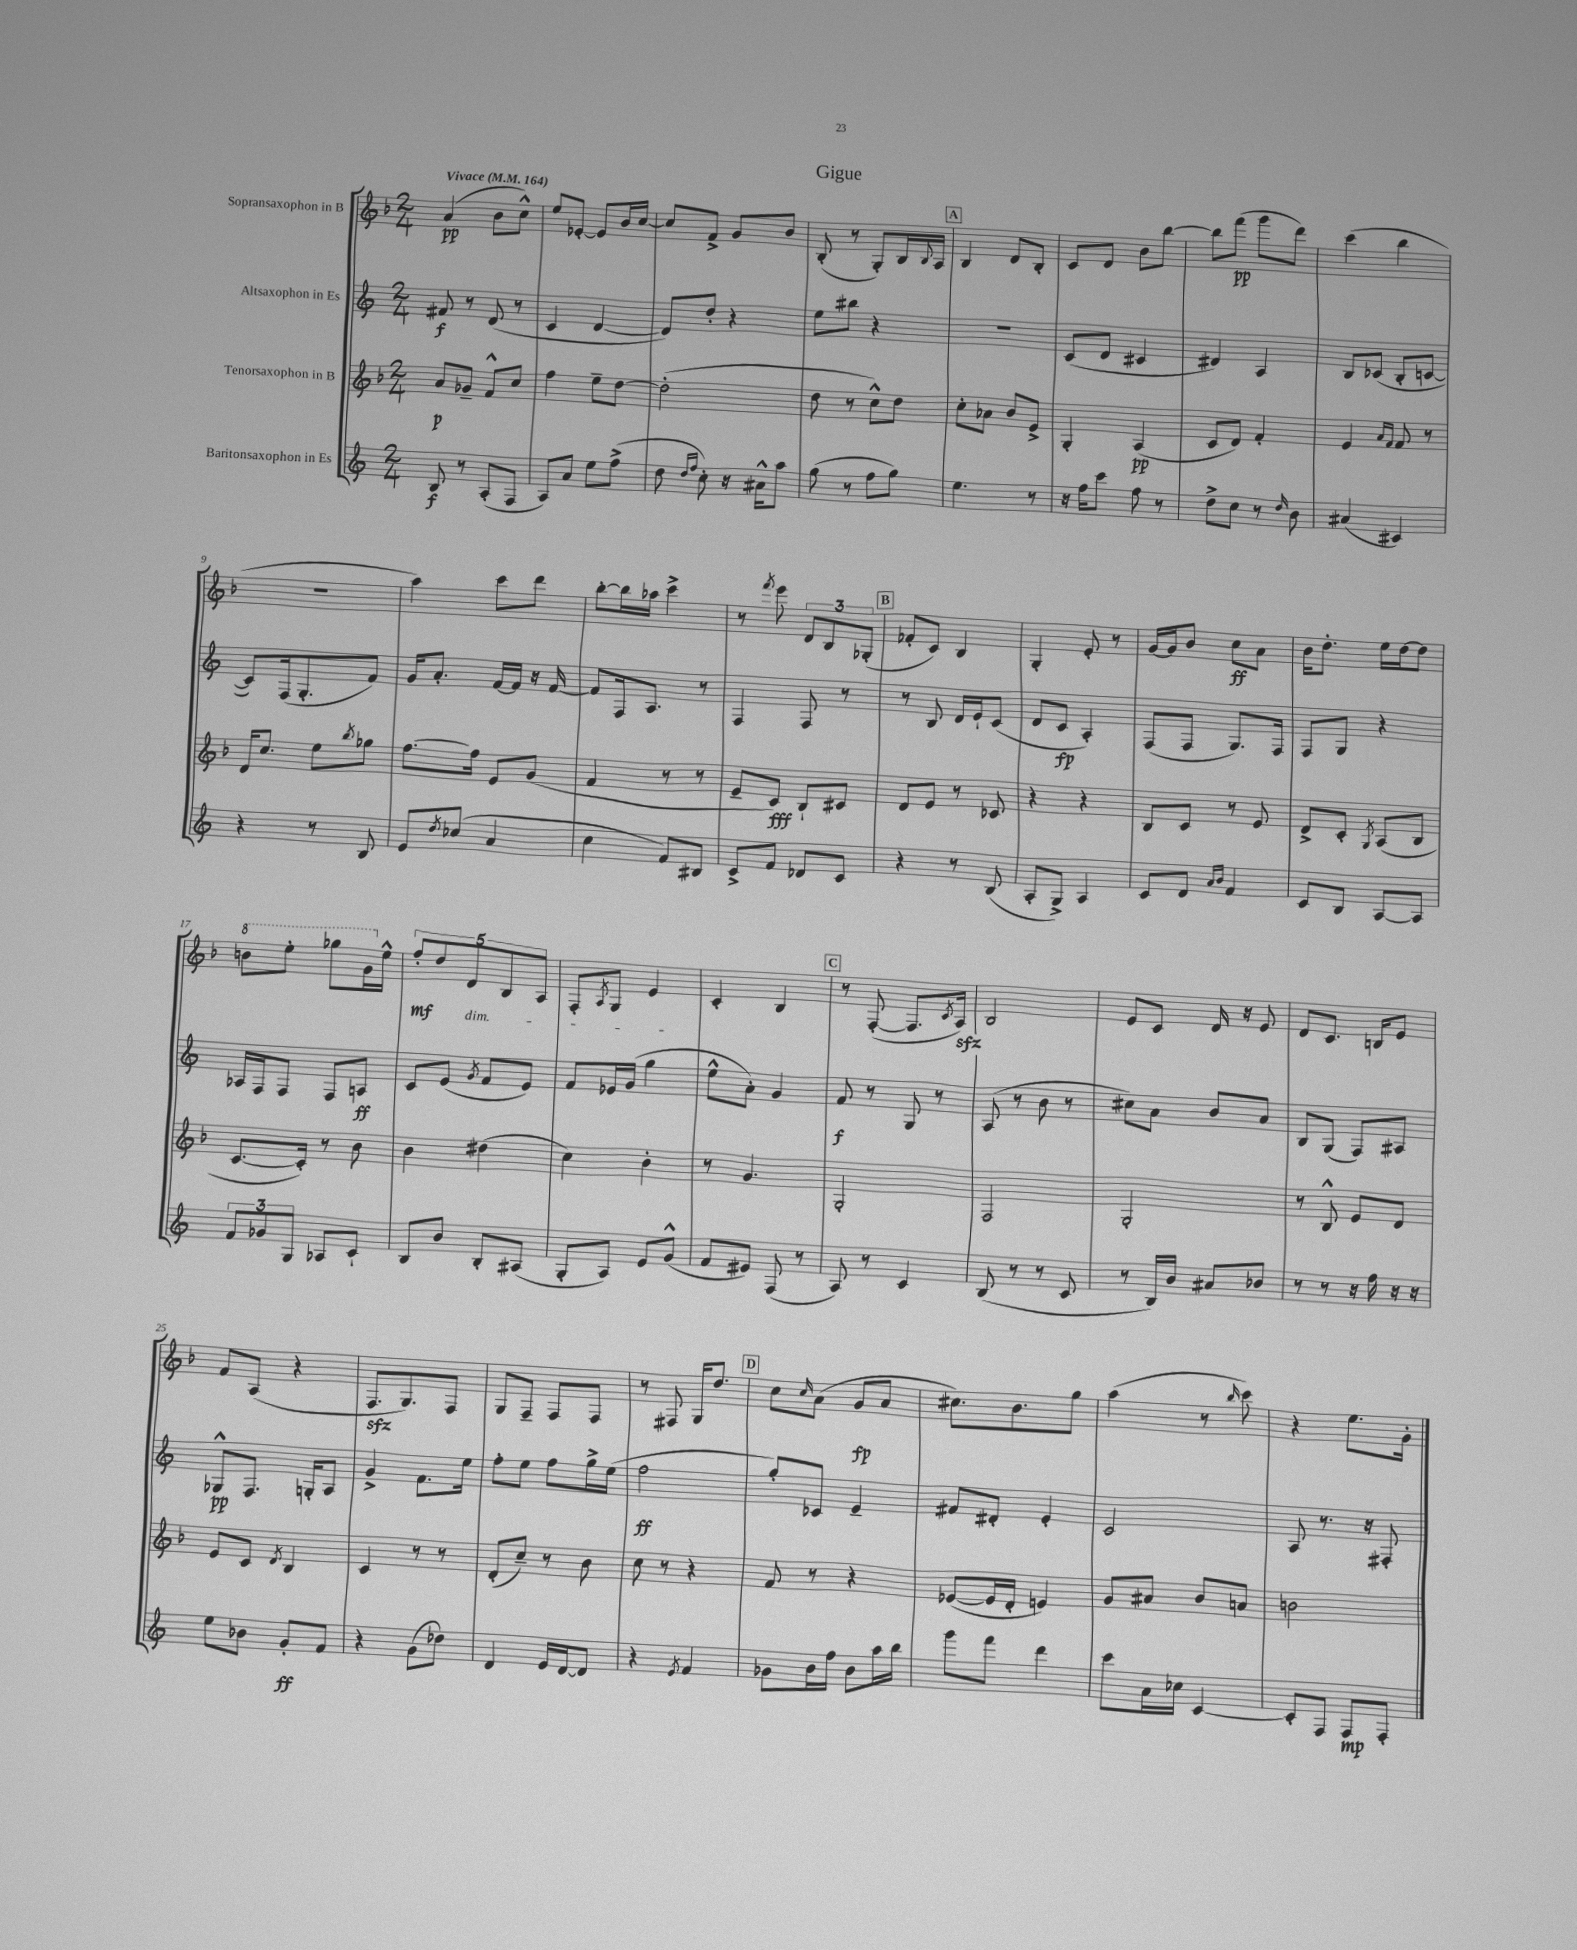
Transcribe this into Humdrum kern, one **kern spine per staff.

**kern	**kern	**kern	**kern
*staff4	*staff3	*staff2	*staff1
*clefG2	*clefG2	*clefG2	*clefG2
*k[]	*k[b-]	*k[]	*k[b-]
*M2/4	*M2/4	*M2/4	*M2/4
*MM164	*MM164	*MM164	*MM164
8B/	8a/L	8f#/	(4a/
8r	8g-~/J	8r	.
(8A'/L	8f^^/L	(8d/	8b-\L
8F/J	8cc/J	8r	8cc^^\J)
=	=	=	=
8A/L)	4ff\	4c/	8ee/L
8a/J	.	.	[8e-'/J
8ee\L	8ee~\L	[4d/	8e-/]L
(8ff^\J	[8dd\J	.	16b-/L
.	.	.	[16cc/JJ
=	=	=	=
8dd\	(2dd'\]	8d/]L)	8cc/]L
16qqdd/LL	.	.	.
16qqff/JJ	.	.	.
8cc'\)	.	8dd'/J	8f^/J
16r	.	4r	8g/L
16a#^^\LK	.	.	.
8aa\J	.	.	8b-/J
=	=	=	=
(8gg\	8dd\	8ee\L	(8B-'/
8r	8r	8bb#\J	8r
8ff\L	8cc^^\L)	4r	8G'/L)
8gg\J)	8dd\J	.	16B-/L
.	.	.	8qqB-/
.	.	.	16A/JJ
=	=	=	=
4.ee\	8cc'\L	2r	4B-/
.	8a-\J	.	.
.	8b-/L	.	8d/L
8r	8e^/J	.	8B-'/J
=	=	=	=
16r	4G'/	(8c/L	8c/L
16ff\LK	.	.	.
8ccc\J	.	8d/J	8d/J
8ff\	(4A/	4c#/	8b-\L
8r	.	.	[8bb-\J
=	=	=	=
8dd^\L	8c/L	4d#/)	8bb-\]L
8cc\J	8d/J)	.	(8fff\J
8r	4f'/	4A/	8ggg\L
16qqdd/	.	.	.
8b\	.	.	8ddd\J)
=	=	=	=
(4a#/	4e/	8B/L	(4ccc\
.	.	(8c-/J	.
.	16qqa/LL	.	.
.	16qqf/JJ	.	.
4c#/)	8f/	8B'/L	4bb-\
.	8r	[8c/J	.
=	=	=	=
4r	16d/LK	8c/]L)	2r
.	8.cc/J	.	.
.	.	(16F/k	.
.	.	8.G'/	.
8r	8ee\L	.	.
.	8qbb-/	.	.
8B/	8gg-\J	8f/J)	.
=	=	=	=
8e/L	[8.ff\L	16g/LK	4aa\)
.	.	8.a'/J	.
8qdd/	.	.	.
(8cc-/J	.	.	.
.	16ff\]Jk	.	.
4a/	8e/L	[16f/LL	8ccc\L
.	.	16f/]JJ	.
.	(8g/J	16r	8ddd\J
.	.	[16f/	.
=	=	=	=
4cc\	4f/	8f/]L	[8bb-'\L
.	.	16F/k	16bb-\]L
.	.	8.A/J	16aa-\JJ
8f/L)	8r	.	4ccc^\
8B#/J	8r	8r	.
=	=	=	=
8c^/L	8e~/L	4F/	8r
.	.	.	8qfff/
8f/J	8c/J)	.	8eee\
8d-/L	8B-`/L	8F/	12d/L
.	.	.	12B-/
8c/J	8c#/J	8r	.
.	.	.	(12G-'/J
=	=	=	=
4r	8d/L	8r	8f-'/L
.	8e/J	8B/	8c/J)
8r	8r	16d/LL	4B-/
.	.	16e`/J	.
(8B/	8c-/	(8c/J	.
=	=	=	=
8A'/L	4r	8d/L	4G'/
8G^/J)	.	8c/J	.
4A/	4r	4A'/)	8e'/
.	.	.	8r
=	=	=	=
8c/L	8B-/L	(8F/L	[16g/LL
.	.	.	16g/]J
8d/J	8c/J	8F/J	8b-/J
16qqa/LL	.	.	.
16qqb/JJ	.	.	.
4f/	8r	8.G/L)	8cc\L
.	8e/	.	8a\J
.	.	16F/Jk	.
=	=	=	=
8c/L	8d^/L	8F/L	16b-\LK
.	.	.	8.dd'\J
8B/J	8c'/J	8G/J	.
.	8qG/	.	.
[8A/L	(8A/L	4r	16ee\LL
.	.	.	[16dd\J
8A/]J	8B-/J	.	8dd\]J
=	=	=	=
12f/L	[8.c/L	16A-/LL	8bb\L
.	.	16F/J	.
12g-/	.	.	.
.	.	8F/J	8eee'\J
12G/J	.	.	.
.	16c'/]Jk)	.	.
8A-/L	8r	8F/L	8ggg-\L
8c`/J	8b-\	8A/J	16gg\L
.	.	.	16ee^^\JJ
=	=	=	=
8B/L	4b-\	8c/L	10ff'/L
.	.	.	10dd/
8b/J	.	(8e/J	.
.	.	.	10d/
.	.	8qg/	.
8B'/L	(4dd#\	8f/L	.
.	.	.	10B-/
(8A#/J	.	8e/J)	.
.	.	.	10A/J
=	=	=	=
8G'/L	4cc\)	8f/L	8F'/L
.	.	.	8qA/
8A/J)	.	16e-/L	8G/J
.	.	(16g/JJ	.
8e/L	4b-'\	4gg\	4e/
(8g^^/J	.	.	.
=	=	=	=
8f/L	8r	8ee^^\L	4c'/
8e#/J)	4.g/	8a'\J)	.
(8F/	.	4g/	4B-/
8r	.	.	.
=	=	=	=
8A/)	2G'/	8f/	8r
8r	.	8r	([8F'/
4c/	.	8G/	8.F/]L
.	.	8r	.
.	.	.	8qc/
.	.	.	16A/Jk)
=	=	=	=
(8B/	2F/	(8A/	2B-/
8r	.	8r	.
8r	.	8b\	.
8c/	.	8r	.
=	=	=	=
8r	2G'/	8cc#\L)	8e/L
16B/LL)	.	8a\J	8c/J
16b/JJ	.	.	.
8a#/L	.	8b/L	16d/
.	.	.	16r
8b-/J	.	8a/J	8e/
=	=	=	=
8r	8r	8B/L	8d/L
8r	8B-^^/	(8G/J	8.c/J
16r	8e/L	8F/L)	.
16ff\	.	.	16B/LK
16r	8d/J	8A#/J	8e/J
16r	.	.	.
=	=	=	=
8ee\L	8e/L	8G-^^/L	8f/L
8b-\J	8c/J	8.F/J	(8A/J
.	8qd/	.	.
8g'/L	4B-/	.	4r
.	.	16G'/LK	.
8f/J	.	8A/J	.
=	=	=	=
4r	4c/	4g^/	8.F/L
.	.	.	8.G/)
(8g\L	8r	8.f\L	.
8dd-\J)	8r	.	8F/J
.	.	16ee\Jk	.
=	=	=	=
4d/	(8d'/L	8ff'\L	8G/L
.	8cc~/J)	8ee\J	8F~/J
16e/LL	8r	8ff\L	8F/L
[16d/J	.	.	.
8d/]J	8b-\	16gg^\L	8F/J
.	.	(16ee\JJ	.
=	=	=	=
4r	8cc\	2ff\	8r
.	8r	.	8F#/
8qe/	.	.	.
4f/	4r	.	16G/LK
.	.	.	8.dd/J
=	=	=	=
8g-\L	8f/	8gg'/L)	8cc\L
.	.	.	16qqcc/
16b\L	8r	8c-/J	(8a\J
16ff\JJ	.	.	.
8b\L	4r	4e~/	8g/L
16aa\L	.	.	8a/J
16bb\JJ	.	.	.
=	=	=	=
8ggg\L	([8e-/L	8f#/L	8.cc#\L)
8fff\J	16e-/]L	8d#'/J	.
.	16d'/JJ	.	8.b-\
4ddd\	4e/)	4e'/	.
.	.	.	8gg\J
=	=	=	=
8ccc\L	8g/L	2c/	(4aa\
16a\L	8a#/J	.	.
16cc-\JJ	.	.	.
[4c/	8b-/L	.	8r
.	.	.	16qqbb-/
.	8a/J	.	8ccc\)
=	=	=	=
8c'/]L	2b\	8A/	4r
8F/J	.	8.r	.
8F/L	.	.	8.ee\L
.	.	16r	.
8F'/J	.	8F#'/	.
.	.	.	16g'\Jk
==	==	==	==
*-	*-	*-	*-
